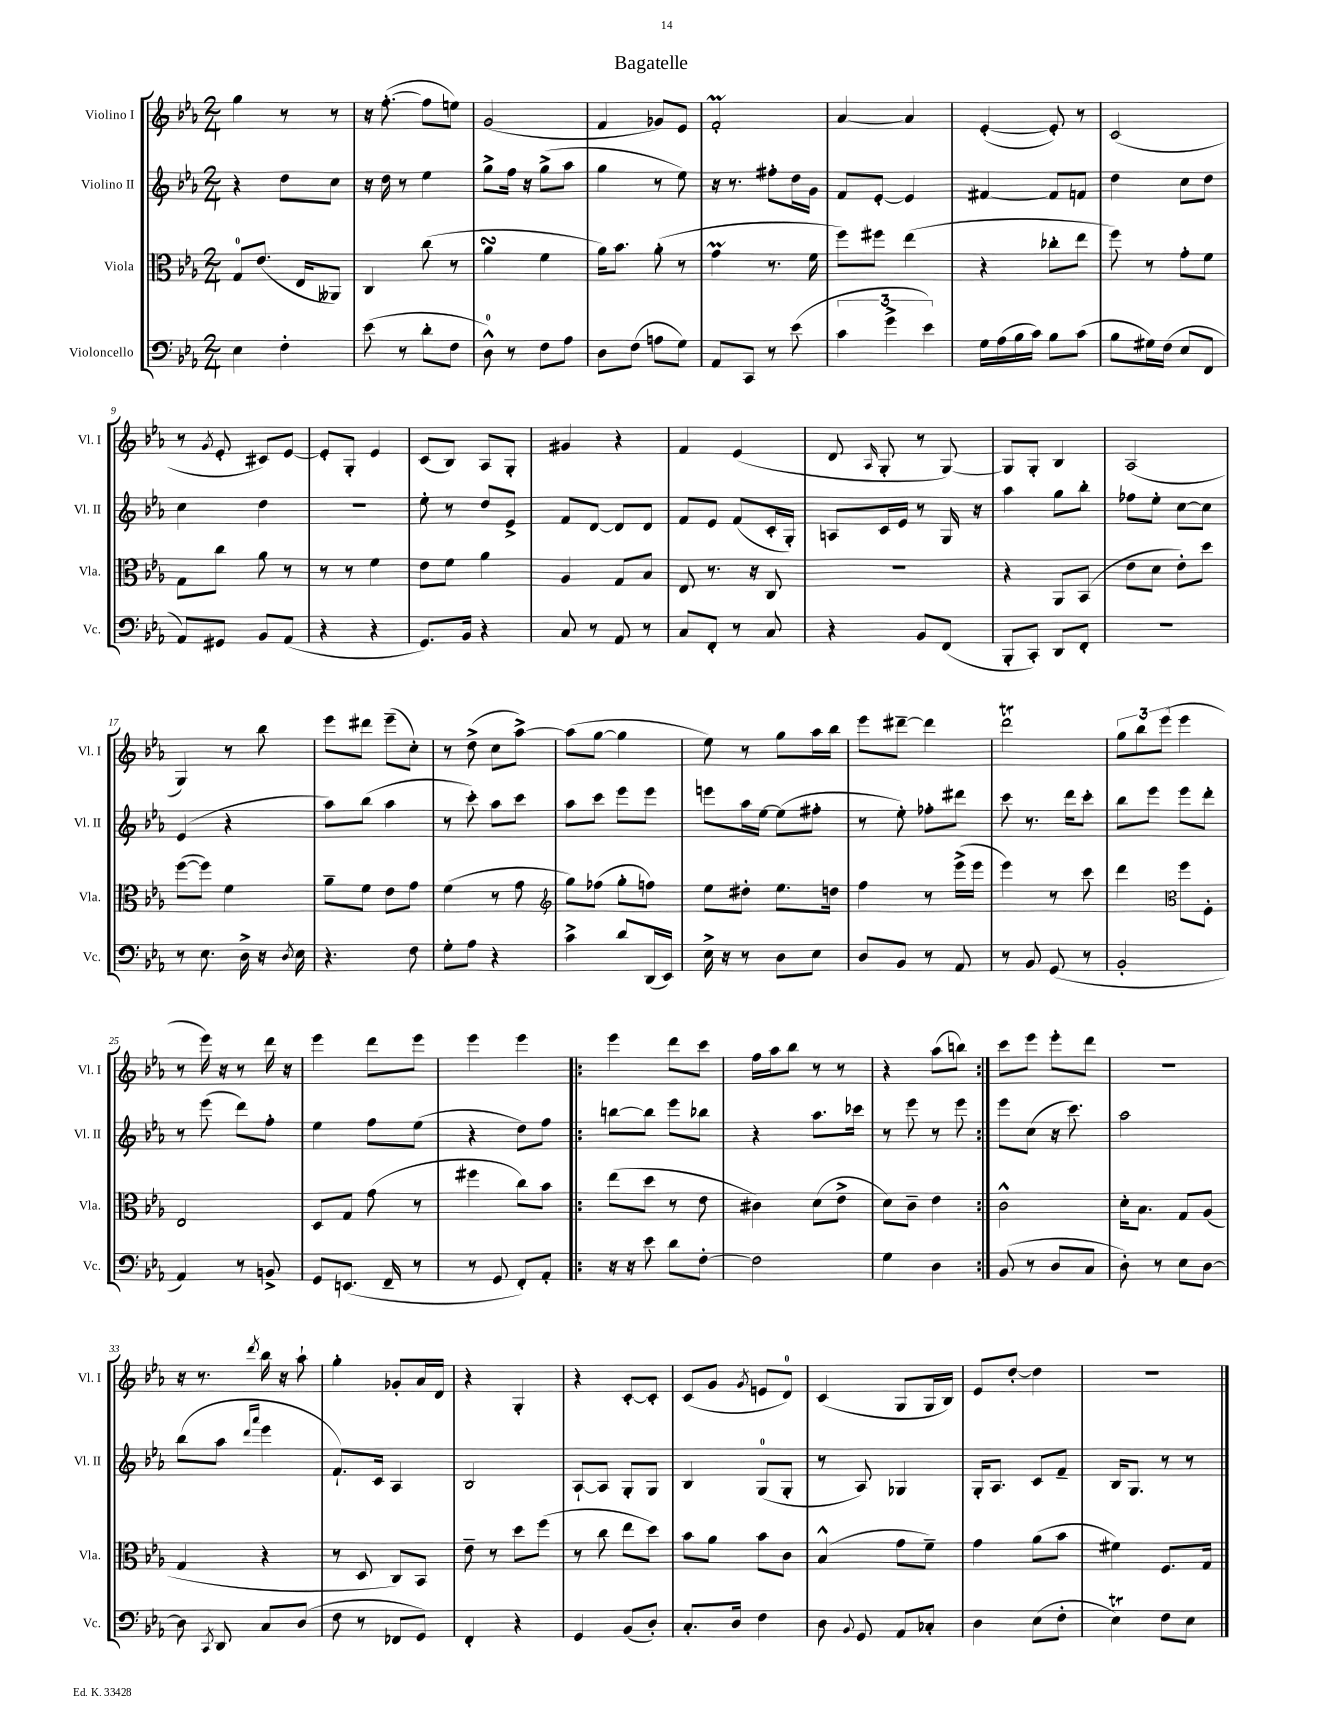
\header { title = "Bagatelle" }
<<
\new StaffGroup <<
\new Staff = "s0" \with { instrumentName = "Violino I" shortInstrumentName = "Vl. I" } {
    \clef treble \key ees \major \numericTimeSignature \time 2/4
    \autoBeamOff g''4 r8 r8 |
    r16 f''8.~-.( f''8[ e''8]) |
    g'2( |
    f'4 ges'8[) ees'8] |
    f'2-.\prall |
    aes'4~ aes'4 |
    ees'4~-.( ees'8-.) r8 |
    c'2( |
    r8 \acciaccatura { g'8 } ees'8-. cis'8[) ees'8]~ |
    ees'8[-. g8]-. ees'4 |
    c'8[( bes8]) aes8[ g8]-. |
    gis'4 r4 |
    f'4 ees'4( |
    d'8 \grace { aes16 } g8-. r8 g8~) |
    g8[ g8]-. bes4 |
    aes2( |
    g4) r8 bes''8 |
    ees'''8[ dis'''8] ees'''8[--( c''8]-.) |
    r8 d''8->( c''8[ aes''8]~->) |
    aes''8[( g''8]~ g''4 |
    ees''8) r8 g''8[ aes''16 bes''16] |
    ees'''8[ dis'''8]~-- dis'''4 |
    d'''2\trill |
    \tuplet 3/2 { g''8[ bes''8 ees'''8]( } ees'''4 |
    r8 ees'''16) r16 r8 d'''16 r16 |
    ees'''4 d'''8[ ees'''8] |
    ees'''4 ees'''4 |
    \repeat volta 2 { ees'''4 d'''8[ c'''8] |
    f''16[ aes''16 bes''8] r8 r8 |
    r4 aes''8[( b''8]) | }
    c'''8[ ees'''8] ees'''8[-. d'''8] |
    r2 |
    r16 r8. \acciaccatura { d'''8 } bes''16 r16 aes''8-! |
    g''4-. ges'8[-. aes'16 d'16] |
    r4 g4-. |
    r4 c'8[~-. c'8]-. |
    c'8[( g'8] \acciaccatura { g'8 } e'8[ d'8]-0) |
    c'4( g8[ g16 bes16]) |
    ees'8[ d''8]~-. d''4 |
    R2 \bar "|." |
}
\new Staff = "s1" \with { instrumentName = "Violino II" shortInstrumentName = "Vl. II" } {
    \clef treble \key ees \major \numericTimeSignature \time 2/4
    \autoBeamOff r4 d''8[ c''8] |
    r16 d''16 r8 ees''4 |
    g''8[-> f''16] r16 g''8[->( aes''8] |
    g''4 r8 ees''8) |
    r16 r8. fis''8[-. d''16 g'16] |
    f'8[ ees'8]~-. ees'4 |
    fis'4~ fis'8[ f'8] |
    d''4 c''8[ d''8] |
    c''4 d''4 |
    R2 |
    ees''8-. r8 d''8[ ees'8]-> |
    f'8[ d'8]~ d'8[ d'8] |
    f'8[ ees'8] f'8[( c'16-. g16]-.) |
    a8[ c'16 ees'16] r8 g16 r16 |
    aes''4 g''8[ bes''8]-. |
    fes''8[ ees''8]-. c''8[~ c''8] |
    ees'4( r4 |
    aes''8[) bes''8]( aes''4 |
    r8 c'''8-.) aes''8[ c'''8] |
    aes''8[ c'''8] ees'''8[ ees'''8] |
    e'''8[ aes''16 ees''16]~ ees''8[( fis''8]-. |
    r8 ees''8-.) fes''8[-. dis'''8] |
    c'''8 r8. d'''16[ c'''8]-. |
    bes''8[ ees'''8] ees'''8[ d'''8]-. |
    r8 ees'''8( d'''8[) f''8]-. |
    ees''4 f''8[ ees''8]( |
    r4 d''8[) f''8] |
    \repeat volta 2 { b''8[~ b''8] ees'''8[ bes''8] |
    r4 aes''8.[ ces'''16] |
    r8 ees'''8 r8 ees'''8 | }
    ees'''8[ c''8]( r16 c'''8.) |
    aes''2 |
    bes''8[( aes''8] \grace { d'''16[ aes'''16] } ees'''4 |
    f'8.[-!) c'16] aes4 |
    bes2 |
    aes8[~-! aes8] g8[-. g8] |
    bes4 g8[-0( g8]-. |
    r8 aes8) ges4 |
    g16[-. aes8.] c'8[ f'8]-- |
    bes16[ g8.] r8 r8 \bar "|." |
}
\new Staff = "s2" \with { instrumentName = "Viola" shortInstrumentName = "Vla." } {
    \clef alto \key ees \major \numericTimeSignature \time 2/4
    \autoBeamOff g8[-0 ees'8.]( ees16[ aeses,8]) |
    c4 c''8( r8 |
    aes'4\turn f'4 |
    aes'16[) bes'8.] aes'8-.( r8 |
    g'4\prall r8. f'16 |
    f''8[) fis''8] ees''4( |
    r4 ces''8[-. ees''8] |
    f''8) r8 g'8[-. f'8] |
    g8[ c''8] aes'8 r8 |
    r8 r8 f'4 |
    ees'8[ f'8] aes'4 |
    aes4 g8[ bes8] |
    ees8 r8. r16 c8 |
    r2 |
    r4 aes,8[ bes,8]( |
    ees'8[ d'8] ees'8[-.) d''8] |
    f''8[~( f''8]) f'4 |
    aes'8[-- f'8] ees'8[ g'8] |
    f'4( r8 g'8 |
    \clef treble g''8[) fes''8]( g''8[-. f''8]) |
    ees''8[ dis''8]-. ees''8.[ d''16] |
    f''4 r8 ees'''16[->( ees'''16] |
    ees'''4) r8 c'''8 |
    d'''4 \clef alto f''8[ f8]-. |
    ees2 |
    d8[ g8] g'8( r8 |
    fis''4 c''8[) bes'8] |
    \repeat volta 2 { ees''8[( d''8] r8 ees'8 |
    cis'4) d'8[( ees'8]-> |
    d'8[) c'8]-- ees'4 | }
    c'2-^ |
    d'16[-. bes8.] g8[ aes8]( |
    g4 r4 |
    r8 d8 c8[) bes,8] |
    ees'8-- r8 d''8[ f''8]( |
    r8 c''8 ees''8[ d''8]) |
    bes'8[ aes'8] bes'8[ c'8] |
    bes4-^( g'8[ f'8]--) |
    g'4 aes'8[( bes'8] |
    fis'4) f8.[ g16] \bar "|." |
}
\new Staff = "s3" \with { instrumentName = "Violoncello" shortInstrumentName = "Vc." } {
    \clef bass \key ees \major \numericTimeSignature \time 2/4
    \autoBeamOff ees4 f4-. |
    ees'8( r8 d'8[-. f8] |
    d8-0-^) r8 f8[ aes8] |
    d8[ f8]( a8[ g8]) |
    aes,8[ c,8] r8 ees'8( |
    \tuplet 3/2 { c'4 g'4-> ees'4) } |
    g16[ aes16( bes16 c'16]) bes8[ c'8]( |
    bes8[ gis16) f16]( ees8[ f,8] |
    aes,8[) gis,8] bes,8[ aes,8]( |
    r4 r4 |
    g,8.[) bes,16] r4 |
    c8 r8 aes,8 r8 |
    c8[ f,8]-. r8 c8 |
    r4 bes,8[ f,8]( |
    bes,,8[-. c,8]-.) d,8[ f,8]-. |
    r2 |
    r8 ees8. d16-> r16 \acciaccatura { d8 } ees16 |
    r4. f8 |
    g8[-. aes8] r4 |
    c'4-> d'8[ d,16( ees,16]) |
    ees16-> r16 r8 d8[ ees8] |
    d8[ bes,8] r8 aes,8 |
    r8 bes,8 g,8( r8 |
    bes,2-. |
    aes,4) r8 b,8-> |
    g,8[ e,8.]( f,16-- r8 |
    r8 g,8 f,8[-.) aes,8]-. |
    \repeat volta 2 { r16 r16 ees'8 d'8[ f8]~-. |
    f2 |
    g4 d4 | }
    bes,8( r8 d8[ c8] |
    d8-.) r8 ees8[ d8]~ |
    d8 \acciaccatura { c,8 } d,8 c8[ d8]( |
    f8 r8 fes,8[ g,8]) |
    f,4-. r4 |
    g,4 bes,8[( d8]-.) |
    c8.[-. d16] f4 |
    d8 \appoggiatura { bes,8 } g,8 aes,8[ ces8]-. |
    d4 ees8[( f8]-. |
    ees4\trill) f8[ ees8] \bar "|." |
}
>>
>>
